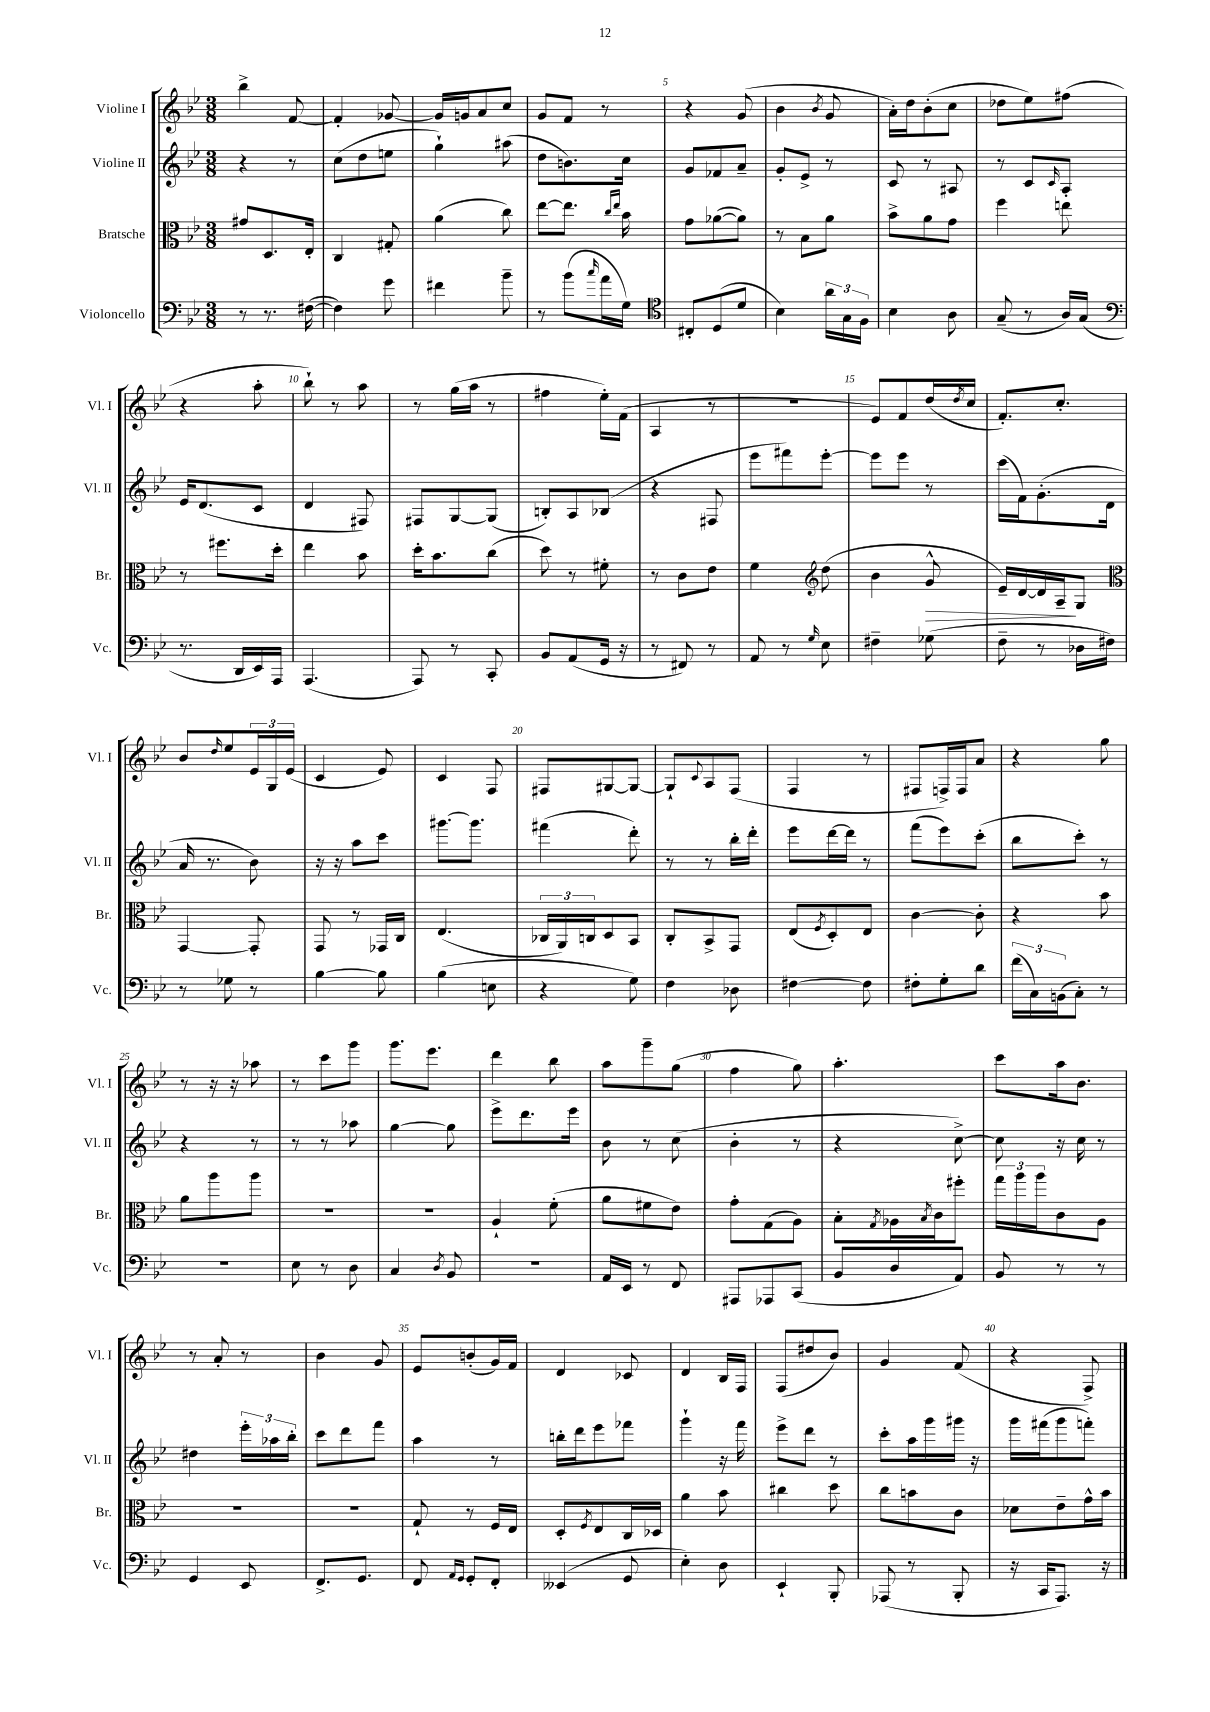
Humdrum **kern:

**kern	**kern	**dynam	**kern	**kern
*part4	*part3	*part3	*part2	*part1
*staff4	*staff3	*staff3	*staff2	*staff1
*I"Violoncello	*I"Bratsche	*	*I"Violine II	*I"Violine I
*I'Vc.	*I'Br.	*	*I'Vl. II	*I'Vl. I
*clefF4	*clefC3	*	*clefG2	*clefG2
*k[b-e-]	*k[b-e-]	*	*k[b-e-]	*k[b-e-]
*M3/8	*M3/8	*	*M3/8	*M3/8
=1	=1	=1	=1	=1
8r	8g#X/L	.	4r	4bb-^\
8.r	8.D/	.	.	.
.	.	.	8r	[8f/
([16F#X\	16E-'/Jk	.	.	.
=2	=2	=2	=2	=2
4F#\])	4C/	.	(8cc\L	4f'/]
.	.	.	8dd\	.
8g\	8G#X'/	.	8een\J	[8g-X/
=3	=3	=3	=3	=3
4f#X\	(4a\	.	4gg`\)	16g-/LL]
.	.	.	.	16gn/J
.	.	.	.	8a/
8b-~\	8cc\)	.	(8aa#X\	8cc/J
=4	=4	=4	=4	=4
8r	[8ee-\L	.	8dd\L	8g/L
(8b-\L	8.ee-\J]	.	8.bn\)	8f/J
16qqcc/	.	.	.	.
16a\L	.	.	.	8r
.	16qqcc/LL	.	.	.
.	16qqee-/JJ	.	.	.
16G\JJ)	16b-\	.	16cc\Jk	.
=5	=5	=5	=5	=5
*clefC4	*	*	*	*
8C#X'/L	8g\L	.	8g/L	4r
(8D/	([8a-X\	.	8f-X/	.
8d/J	8a-\J])	.	8a~/J	(8g/
=6	=6	=6	=6	=6
4B-\)	8r	.	8g'/L	4b-\
.	8B-\L	.	8e-^/J	.
.	.	.	.	8qb-/
24a\LL	8a\J	.	8r	8g/
24G\	.	.	.	.
24F\JJ	.	.	.	.
=7	=7	=7	=7	=7
4B-\	8b-^\L	.	8c/	16a'\LL)
.	.	.	.	16dd\J
.	8a\	.	8r	(8b-'\
8A\	8g\J	.	8A#X/	8cc\J
=8	=8	=8	=8	=8
(8G~/	4ff\	.	8r	8dd-X\L
8r	.	.	8c/L	8ee-\)
.	.	.	16qqc/	.
16A/LL)	8een\	.	8A'/J	(8ff#X\J
(16G/JJ	.	.	.	.
!!LO:LB:g=z
=9	=9	=9	=9	=9
*clefF4	*	*	*	*
8.r	8r	.	16e-/KL	4r
.	.	.	(8.d/	.
.	8.ff#X\L	.	.	.
16DD/LL	.	.	.	.
16EE-/)	.	.	8c/J	8aa'\
16AAA/JJ	16dd'\Jk	.	.	.
=10	=10	=10	=10	=10
(4.AAA/	4ee-\	.	4d/	8bb-`\)
.	.	.	.	8r
.	8b-\	.	8F#X/)	8aa\
=11	=11	=11	=11	=11
8AAA/)	16dd'\KL	.	8F#X/L	8r
.	8.b-\	.	.	.
8r	.	.	[8G/	(16gg\LL
.	.	.	.	16aa\JJ
8CC'/	(8cc\J	.	(8G/J]	8r
=12	=12	=12	=12	=12
8BB-/L	8dd\)	.	8Bn'/L)	4ff#X\
(8AA/	8r	.	8A/	.
16GG/Jk	8f#X'\	.	(8B-X/J	16ee-'\LL)
16r	.	.	.	(16f\JJ
=13	=13	=13	=13	=13
8r	8r	.	4r	4A/
8FF#X/)	8c\L	.	.	.
8r	8e-\J	.	8F#X/	8r
=14	=14	=14	=14	=14
8AA/	4f\	.	8eee-\L	4.r
8r	.	.	8fff#X\)	.
16qqG/	.	.	.	.
*	*clefG2	*	*	*
8E-\	(8dd\	.	[8eee-'\J	.
=15	=15	=15	=15	=15
4F#X~\	4b-\	.	8eee-\L]	8e-/L)
.	.	.	8eee-\J	8f/
!	!	!LO:HP:b	!	!
(8G-X\	8g^^/	>	8r	(16dd/L
.	.	.	.	8qdd/
.	.	.	.	16cc/JJ
=16	=16	=16	=16	=16
8F~\	16e-~/LL)	.	(16ccc\LL	8.f'/L)
.	[16d/	.	16f\J)	.
8r	16d/]	.	(8.g'\	.
.	16A~/J	.	.	8.cc'/J
16D-X\LL	8G/J	]	.	.
16F#X\JJ)	.	.	16d\Jk	.
!!LO:LB:g=z
=17	=17	=17	=17	=17
*	*clefC3	*	*	*
8r	[4GG/	.	16a/	8b-/L
.	.	.	8.r	.
.	.	.	.	16qqdd/
8G-X\	.	.	.	8ee-/
8r	8GG'/]	.	8b-\)	24e-/L
.	.	.	.	24G/
.	.	.	.	(24e-/JJ
=18	=18	=18	=18	=18
[4B-\	8GG/	.	16r	4c/
.	.	.	16r	.
.	8r	.	8aa\L	.
8B-\]	16GG-X/LL	.	8ccc\J	8e-/)
.	16C/JJ	.	.	.
=19	=19	=19	=19	=19
(4B-\	(4.E-/	.	[8.ggg#X\L	4c/
.	.	.	8.ggg#\J]	.
8En\	.	.	.	8F/
=20	=20	=20	=20	=20
4r	24C-X/LL	.	(4fff#X\	8F#X/L
.	24AA/)	.	.	.
.	24Cn/J	.	.	.
.	8D/	.	.	[8G#X/
8G\)	8BB-/J	.	8ddd'\)	8G#/J_
=21	=21	=21	=21	=21
4F\	8C'/L	.	8r	8G#`/L]
.	.	.	.	8qqc/
.	8BB-^/	.	8r	8A/
8D-X\	8GG/J	.	16bb-'\LL	(8F/J
.	.	.	16ddd'\JJ	.
=22	=22	=22	=22	=22
[4F#X\	(8E-/L	.	8eee-\L	4F/
.	8qF/	.	.	.
.	8D'/)	.	[16ddd\L	.
.	.	.	16ddd\JJ]	.
8F#\]	8E-/J	.	8r	8r
=23	=23	=23	=23	=23
8F#X'\L	[4c\	.	(8fff\L	8F#X/L
8G'\	.	.	8eee-\)	16Fn^/L)
.	.	.	.	16F/J
8d\J	8c'\]	.	(8ccc'\J	8a/J
=24	=24	=24	=24	=24
(24f\LL	4r	.	8bb-\L	4r
24C\)	.	.	.	.
(24BBn\J	.	.	.	.
8C'\J)	.	.	8ccc'\J)	.
8r	8b-\	.	8r	8gg\
!!LO:LB:g=z
=25	=25	=25	=25	=25
4.r	8a\L	.	4r	8r
.	8aa\	.	.	16r
.	.	.	.	16r
.	8aa\J	.	8r	8aa-X\
=26	=26	=26	=26	=26
8E-\	4.r	.	8r	8r
8r	.	.	8r	8ccc\L
8D\	.	.	8aa-X\	8ggg\J
=27	=27	=27	=27	=27
4C/	4.r	.	[4gg\	8.ggg\L
.	.	.	.	8.eee-\J
8qD/	.	.	.	.
8BB-/	.	.	8gg\]	.
=28	=28	=28	=28	=28
4.r	4A`/	.	8eee-^\L	4ddd\
.	.	.	8.ddd\	.
.	(8f'\	.	.	8bb-\
.	.	.	16eee-\Jk	.
=29	=29	=29	=29	=29
16AA/LL	8a\L	.	8b-\	8aa\L
16EE-/JJ	.	.	.	.
8r	8f#X\	.	8r	8ggg~\
8FF/	8e-\J)	.	(8cc\	(8gg\J
=30	=30	=30	=30	=30
8AAA#X/L	8g'\L	.	4b-'\	4ff\
8AAA-X/	(8G\	.	.	.
(8CC/J	8A\J)	.	8r	8gg\)
=31	=31	=31	=31	=31
8BB-/L	8B-'\L	.	4r	4.aa'\
.	8qG/	.	.	.
8D/	16A-X\L	.	.	.
.	8qB-/	.	.	.
.	16c\J	.	.	.
8AA/J)	8ff#X'\J	.	[8cc^\)	.
=32	=32	=32	=32	=32
8BB-/	24gg\LL	.	8cc\]	8ccc\L
.	24aa\	.	.	.
.	24aa\J	.	.	.
8r	8c\	.	16r	16aa\k
.	.	.	16cc\	8.b-\J
8r	8A\J	.	8r	.
!!LO:LB:g=z
=33	=33	=33	=33	=33
4GG/	4.r	.	4dd#X\	8r
.	.	.	.	8a'/
8EE-/	.	.	24eee-'\LL	8r
.	.	.	24aa-X\	.
.	.	.	24bb-'\JJ	.
=34	=34	=34	=34	=34
8.FF^/L	4.r	.	8ccc\L	4b-\
.	.	.	8ddd\	.
8.GG/J	.	.	.	.
.	.	.	8fff\J	8g/
=35	=35	=35	=35	=35
8FF/	8G`/	.	4aa\	8e-/L
16qqAA/LL	.	.	.	.
16qqGG/JJ	.	.	.	.
8GG'/L	8r	.	.	(8bn'/
8FF'/J	16F/LL	.	8r	16g/L)
.	16E-/JJ	.	.	16f/JJ
=36	=36	=36	=36	=36
(4EE--X/	8D'/L	.	16bbn'\LL	4d/
.	.	.	16ddd\J	.
.	8qF/	.	.	.
.	8E-/	.	8eee-\	.
8GG/	16C/L	.	8fff-X\J	8c-X/
.	16D-X/JJ	.	.	.
=37	=37	=37	=37	=37
4E-'\)	4a\	.	4ggg`\	4d/
8D\	8b-\	.	16r	16B-/LL
.	.	.	16fff\	16F/JJ
=38	=38	=38	=38	=38
4EE-`/	4cc#X\	.	8eee-^\L	(8F/L
.	.	.	8ddd\J	8dd#X/
8BBB-'/	8dd\	.	8r	8b-/J)
=39	=39	=39	=39	=39
(8AAA-X/	8cc\L	.	8ccc'\L	4g/
8r	8bn\	.	16aa\L	.
.	.	.	16ggg\	.
8BBB-'/	8c\J	.	16ggg#X\JJ	(8f/
.	.	.	16r	.
=40	=40	=40	=40	=40
16r	8d-X\L	.	16ggg\LL	4r
16CC/KL	.	.	(16fff#X\J	.
8.AAA/J)	8e-~\	.	8ggg\	.
.	16g^^\L	.	8fffn'\J)	8F^/)
16r	16b-\JJ	.	.	.
==	==	==	==	==
*-	*-	*-	*-	*-
